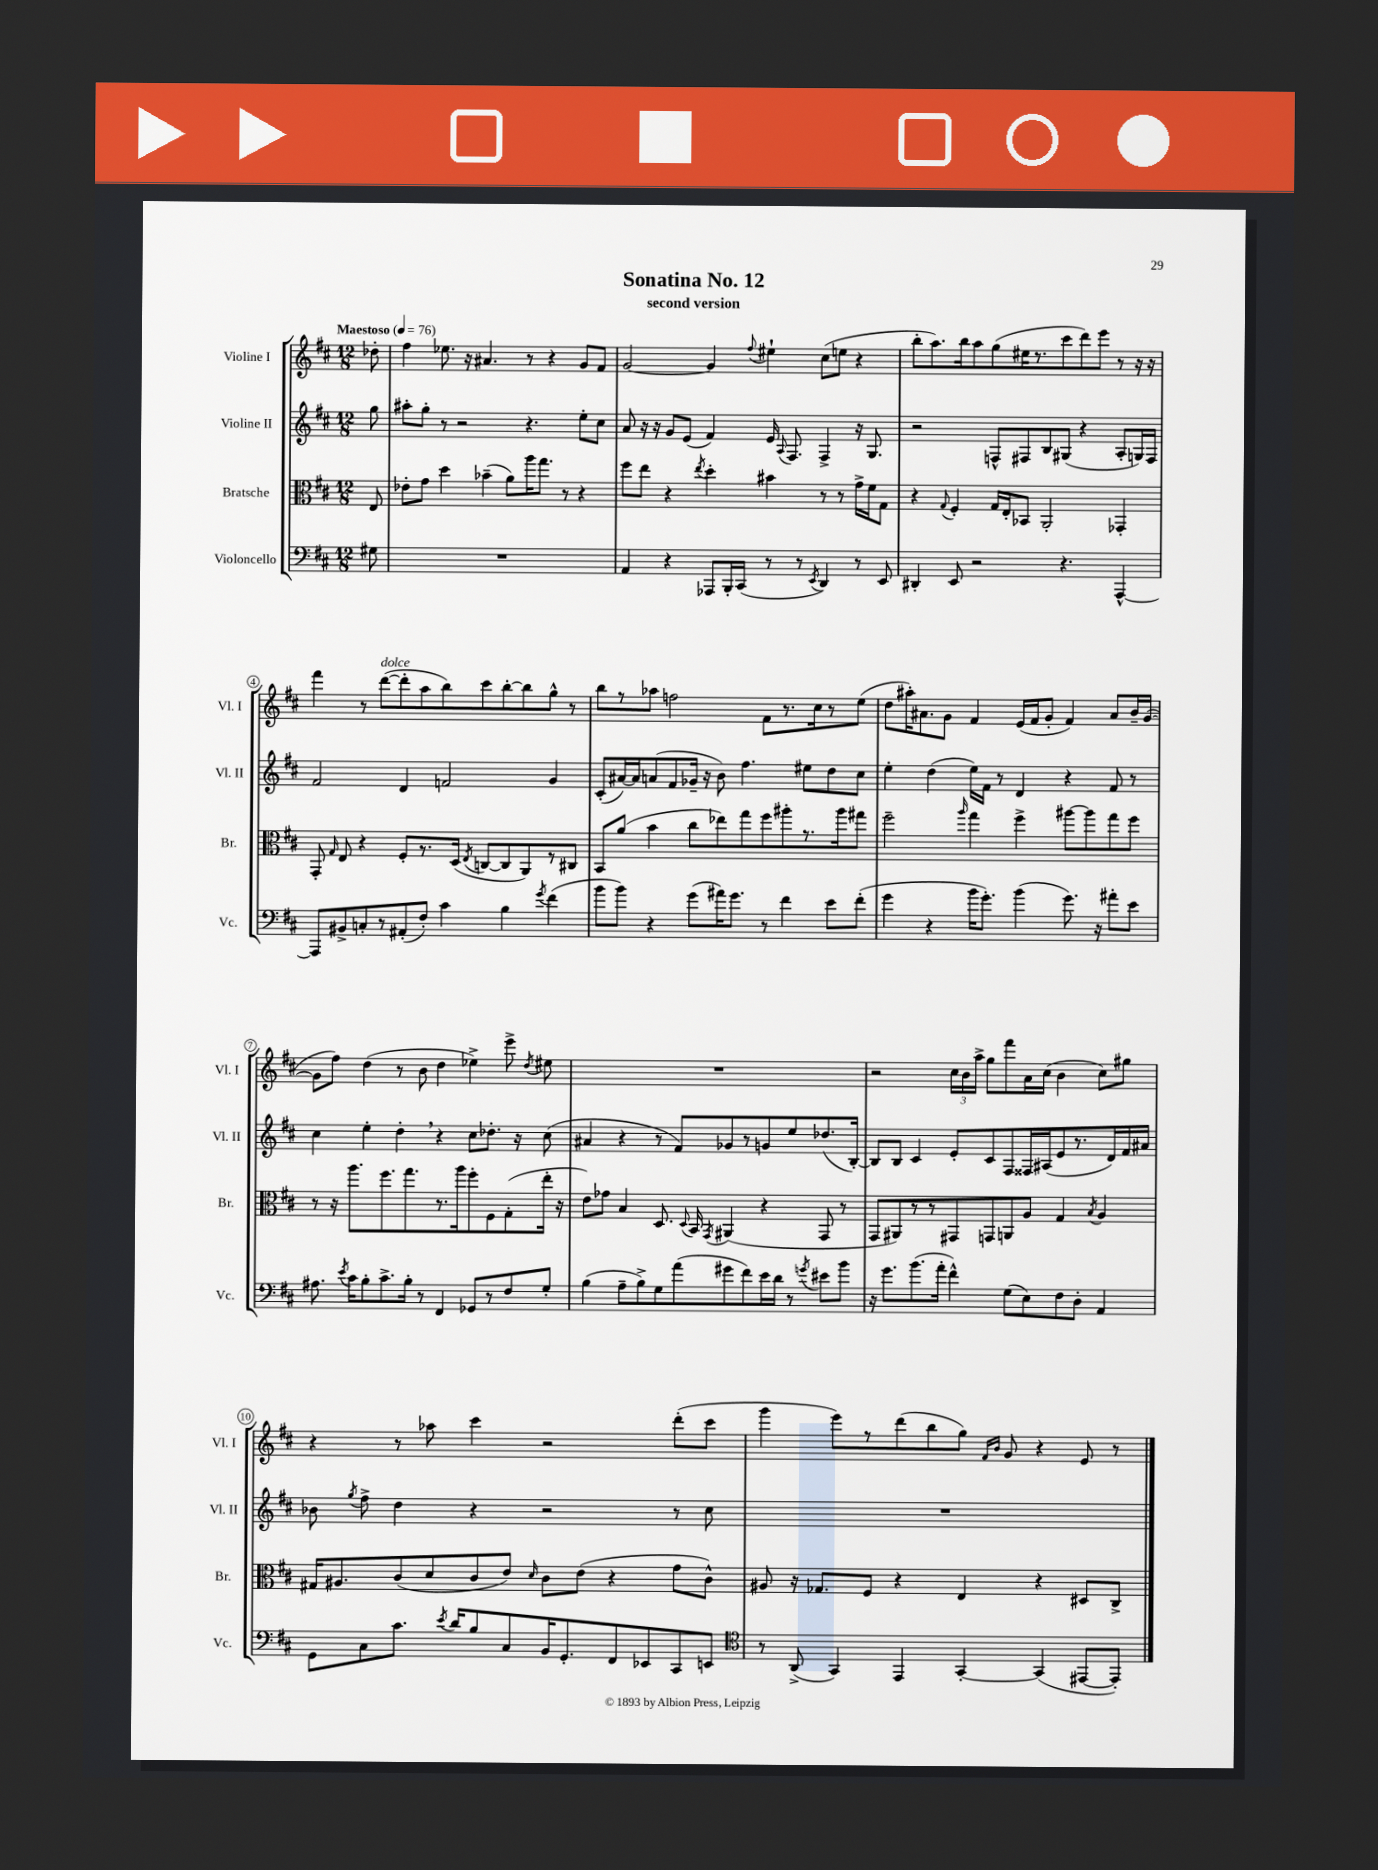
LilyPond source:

\header { title = "Sonatina No. 12" subtitle = "second version" }
<<
\new StaffGroup <<
\new Staff = "s0" \with { instrumentName = "Violine I" shortInstrumentName = "Vl. I" } {
    \clef treble \key d \major \numericTimeSignature \time 12/8 \partial 8 \tempo "Maestoso" 4 = 76
    \autoBeamOff des''8-. |
    fis''4 ees''8. r16 ais'4. r8 r4 g'8[ fis'8] |
    g'2~ g'4 \appoggiatura { fis''8 } eis''4-! cis''8[( e''8] r4 |
    b''8[-. a''8.) b''16 a''8 g''8( eis''16 r8. cis'''8 d'''8) e'''8] r8 r16 r16 |
    fis'''4 r8 d'''8[~^\markup { \italic "dolce" }( d'''8-. a''8 b''8) cis'''8 b''8~-. b''8 g''8]-^ r8 |
    b''8[ r8 aes''8] f''2 fis'8[ r8. cis''16 r8 e''8]( |
    d''8[ ais''16-.) ais'8. g'8] fis'4 e'16[( fis'16 g'8]-. fis'4) ais'8[ b'16-- g'16]~( |
    g'8[ fis''8]) d''4( r8 b'8 d''4 ees''4->) e'''8-> \acciaccatura { d''8 } eis''8 |
    R1. |
    r2 \tuplet 3/2 { cis''16[ b'16 a''16]-> } g''8[ fis'''8 a'16 cis''16]( b'4 cis''8[) gis''8] |
    r4 r8 aes''8 cis'''4 r2 d'''8[-.( cis'''8] |
    g'''4 e'''8[) r8 d'''8( b''8 g''8]) \grace { fis'16[ b'16] } g'8 r4 e'8 r8 \bar "|." |
}
\new Staff = "s1" \with { instrumentName = "Violine II" shortInstrumentName = "Vl. II" } {
    \clef treble \key d \major \numericTimeSignature \time 12/8 \partial 8
    \autoBeamOff g''8 |
    ais''8[-. g''8]-. r8 r2 r4. e''8[-. cis''8] |
    a'8 r16 r16 g'8[ e'8]( fis'4) e'16 \appoggiatura { a8 } fis8. fis4-> r16 g8. |
    r2 f8[-^ fis8 b8 gis8]( r4 a8[-. g16) fis16] |
    fis'2 d'4 f'2 g'4 |
    cis'8[-.( ais'16~) ais'16 a'8( fis'8 ges'16]-- r16 b'8) fis''4. eis''8[ d''8 cis''8] |
    e''4-. d''4( e''16[) fis'16] r8 d'4 r4 fis'8 r8 |
    cis''4 e''4-. d''4-. \breathe r4 cis''8[ des''8.]-. r16 cis''8( |
    ais'4 r4 r8 fis'8[) ges'8 r8 g'8 e''8 des''8.( b16]~-.) |
    b8[ b8] cis'4 e'8[-. cis'8 fis8 fisis16 ais16( e'8 r8. d'16) fis'16 ais'16] |
    bes'8 \acciaccatura { g''8 } fis''8-> d''4 r4 r2 r8 cis''8 |
    R1. \bar "|." |
}
\new Staff = "s2" \with { instrumentName = "Bratsche" shortInstrumentName = "Br." } {
    \clef alto \key d \major \numericTimeSignature \time 12/8 \partial 8
    \autoBeamOff e8 |
    ees'8[-. g'8] d''4 bes'4--( a'8[) a''16 g''8.] r8 r4 |
    fis''8[ e''8] r4 \acciaccatura { e''8 } d''4-. bis'4 r8 r8 g'16[-> fis'16 g8] |
    r4 \appoggiatura { g8 } fis4-. g16[ e16-. bes,8] a,2-. ges,4-. |
    g,8-. \grace { g16 } e8 r4 fis8[-. r8. d16]( \acciaccatura { e8 } c8[~ c8 a,8) r8 cis8] |
    b,8[ a'8]( b'4 cis''8[ ees''8) g''8 fis''8 ais''8-. r8. ais''16 gis''8] |
    fis''2-- \grace { a''16 } g''4 fis''4-> ais''8[~ ais''8 g''8 fis''8] |
    r8 r16 a''8.[ fis''8. g''8. r8. a''16 fis''8-. fis8 g8-.( e''16]-. r16 |
    e'8[) ges'8] b4 d8. \appoggiatura { d8 } b,16 \acciaccatura { g,8 } ais,4( r4 g,8 r8 |
    g,8[ ais,8) r8 r8 gis,8 g,8 a,8 a8] g4 \acciaccatura { b8 } a4 |
    gis16[ ais8. cis'8( d'8 cis'8 e'8]) \grace { d'16 } cis'8[ e'8]( r4 g'8[ cis'8]-^) |
    ais8 r16 ges8.[ fis8] r4 e4 r4 dis8[ cis8]-> \bar "|." |
}
\new Staff = "s3" \with { instrumentName = "Violoncello" shortInstrumentName = "Vc." } {
    \clef bass \key d \major \numericTimeSignature \time 12/8 \partial 8
    \autoBeamOff gis8 |
    R1. |
    a,4 r4 aes,,8[ b,,16-. cis,16]( r8 r8 \acciaccatura { e,8 } d,4) r8 e,8 |
    dis,4-. e,8 r2 r4. a,,4~-^ |
    a,,8[ bis,8-> c8-. r8 ais,8-.( fis8]-.) cis'4 b4 \acciaccatura { g'8 } fis'4( |
    b'8[ b'8]) r4 g'8[( ais'16) g'8.] r8 fis'4 e'8[ fis'8]-.( |
    g'4 r4 b'16[ g'8.]-.) b'4( g'8.) r16 ais'8[-. e'8] |
    ais8. \acciaccatura { e'8 } cis'16[ b8-. cis'8.-> b16]-. r8 fis,4 ges,8[ r8 fis8 g8]-. |
    b4( a8[-- b8->) g8 a'8( gis'8 fis'8) e'16 d'16] r8 \acciaccatura { g'8 } eis'8[ b'8] |
    r16 g'8.[ b'8.( a'16]-. fis'4-^) g8[( e8) fis8 d8]-. a,4 |
    g,8[ cis8 cis'8.] \acciaccatura { e'8 } d'16[ b8 cis8 b,16 g,8.-. fis,8 ees,8 cis,8 e,8] |
    \clef tenor r8 a,8->( g,4) e,4 g,4~-. g,4( eis,8[~ eis,8]-.) \bar "|." |
}
>>
>>
